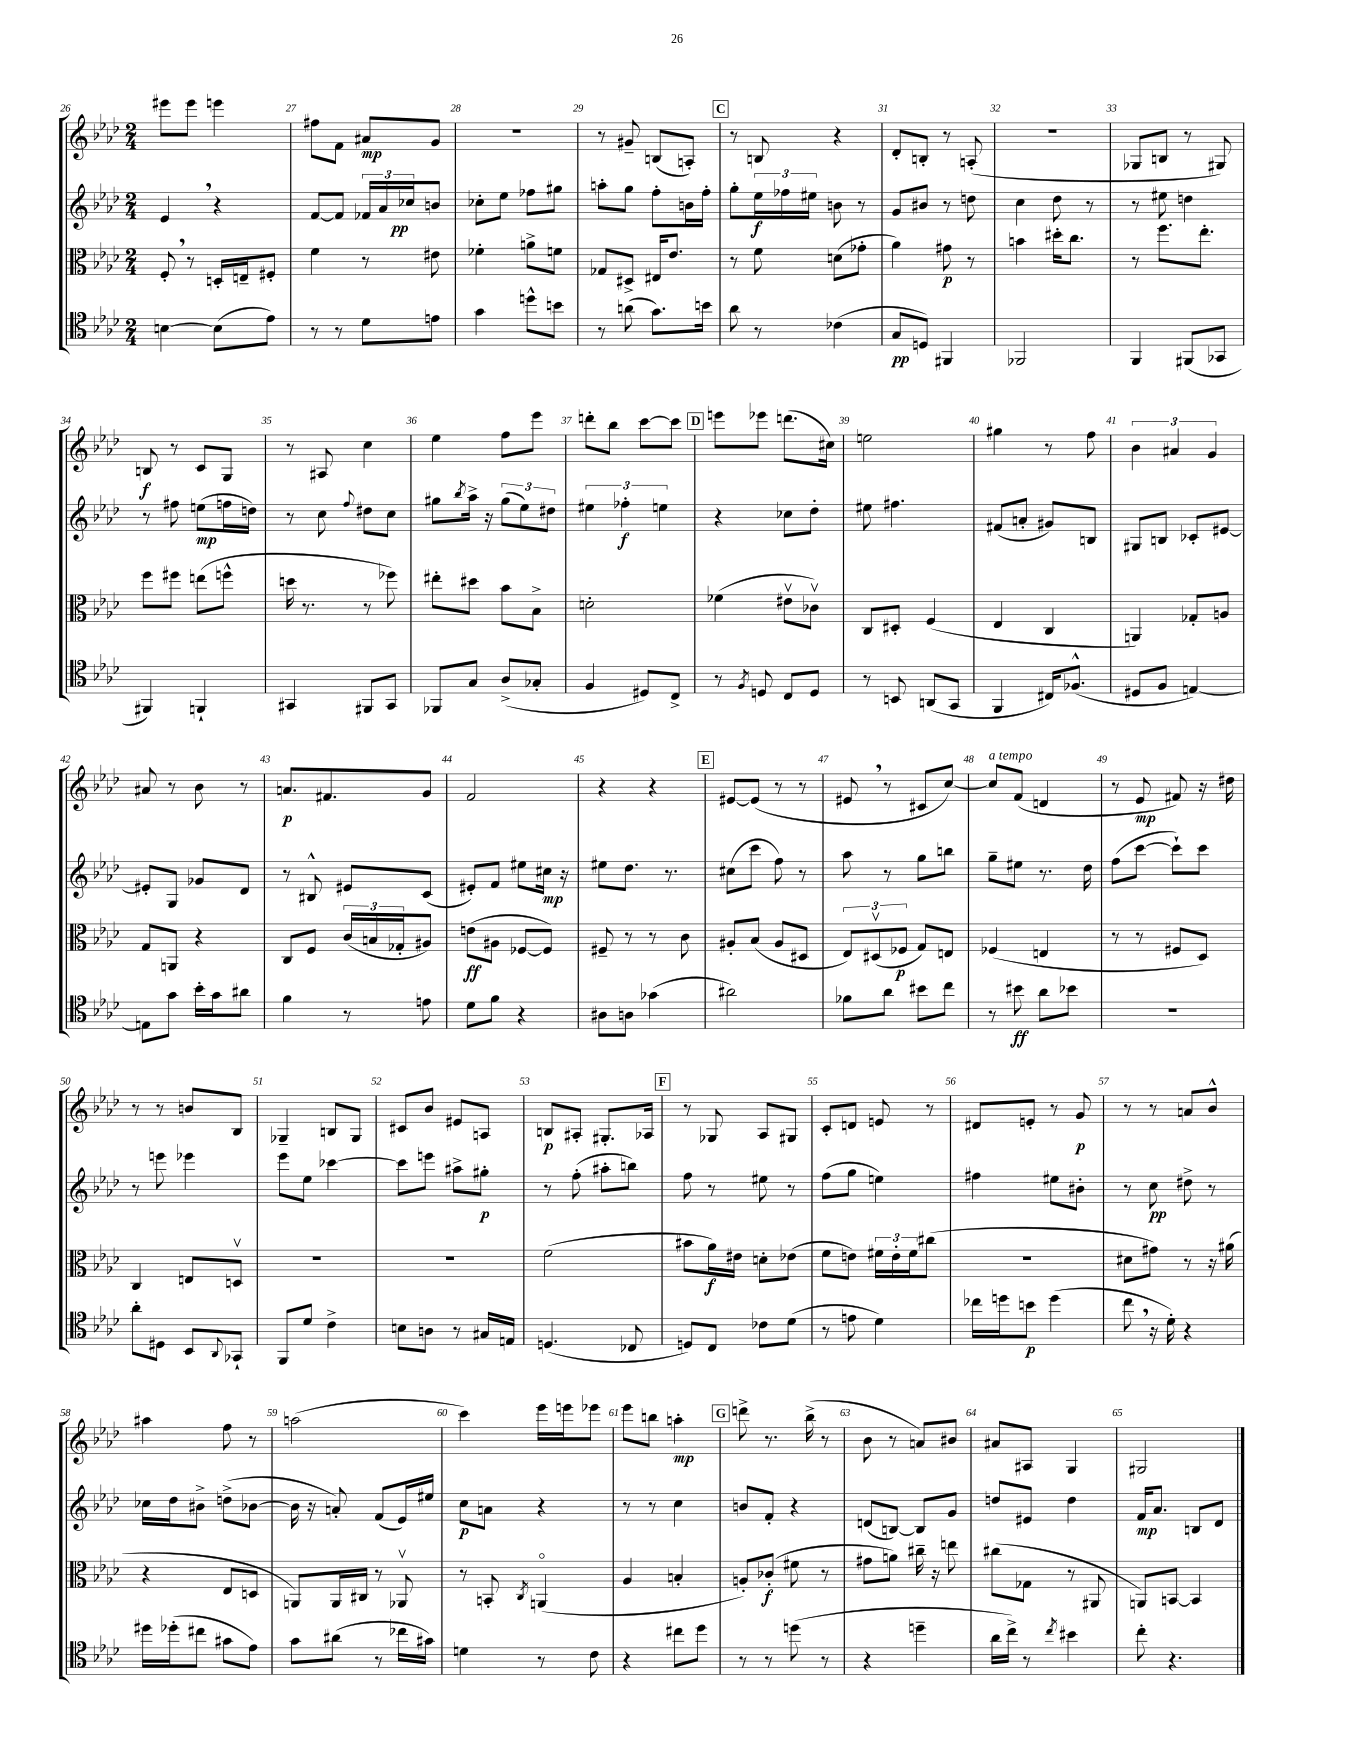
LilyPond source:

<<
\new StaffGroup <<
\new Staff = "s0" {
    \clef treble \key aes \major \numericTimeSignature \time 2/4
    eis'''8 eis'''8 e'''4 |
    fis''8 f'8 ais'8\mp g'8 |
    R2 |
    r8 gis'8-- b8( a8-.) |
    \mark \markup { \box "C" } r8 b8 r4 |
    des'8-. b8-. r8 a8-.( |
    R2 |
    ges8 b8 r8 gis8) |
    b8\f r8 c'8 g8 |
    r8 ais8 c''4 |
    ees''4 f''8 ees'''8 |
    d'''8-. bes''8 c'''8~ c'''8 |
    \mark \markup { \box "D" } e'''8 ees'''8 d'''8.( cis''16) |
    e''2 |
    gis''4 r8 f''8 |
    \tuplet 3/2 { bes'4 ais'4 g'4 } |
    ais'8 r8 bes'8 r8 |
    a'8.\p fis'8. g'8 |
    f'2 |
    r4 r4 |
    \mark \markup { \box "E" } eis'8~ eis'8( r8 r8 |
    eis'8 \breathe r8 cis'8 c''8~) |
    c''8^\markup { \italic "a tempo" } f'8( d'4 |
    r8 ees'8\mp fis'8) r16 dis''16 |
    r8 r8 b'8 bes8 |
    ges4-- b8 ges8 |
    cis'8 bes'8 eis'8 a8 |
    b8\p ais8-. gis8.-. aes16 |
    \mark \markup { \box "F" } r8 ges8 aes8 gis8 |
    c'8-. d'8 e'8 r8 |
    dis'8 e'8-. r8 g'8\p |
    r8 r8 a'8 bes'8-^ |
    ais''4 f''8 r8 |
    a''2( |
    c'''4) ees'''16 e'''16 ees'''8 |
    ees'''8 b''8 a''4-.\mp |
    \mark \markup { \box "G" } d'''8-> r8. bes''16->( r8 |
    bes'8 r8 a'8) bis'8 |
    ais'8 ais8 g4 |
    gis2 \bar "|." |
}
\new Staff = "s1" {
    \clef treble \key aes \major \numericTimeSignature \time 2/4
    ees'4 \breathe r4 |
    f'8~ f'8 \tuplet 3/2 { fes'16 aes'16 ces''16\pp } b'8 |
    ces''8-. ees''8 fes''8 gis''8 |
    a''8-. g''8 f''8-. b'16 f''16-. |
    \mark \markup { \box "C" } g''8-. \tuplet 3/2 { ees''16\f fes''16 eis''16 } b'8 r8 |
    g'8 bis'8 r8 d''8 |
    c''4 des''8 r8 |
    r8 eis''8 d''4 |
    r8 fis''8 e''8\mp( f''16 d''16) |
    r8 c''8 \appoggiatura { f''8 } dis''8 c''8 |
    gis''8 \acciaccatura { bes''8 } aes''16-> r16 \tuplet 3/2 { gis''8( ees''8) dis''8 } |
    \tuplet 3/2 { eis''4 fes''4-.\f e''4 } |
    \mark \markup { \box "D" } r4 ces''8 des''8-. |
    eis''8 fis''4. |
    fis'8( a'8-. gis'8) b8 |
    gis8 b8 ces'8-. eis'8~ |
    eis'8-. g8 ges'8 des'8 |
    r8 bis8-^ eis'8 c'8( |
    eis'8-.) f'8 eis''8 cis''16\mp r16 |
    eis''8 des''8. r8. |
    \mark \markup { \box "E" } cis''8( c'''8 f''8) r8 |
    aes''8 r8 g''8 b''8 |
    g''8-- eis''8 r8. des''16 |
    f''8( c'''8~ c'''8-!) c'''8 |
    r8 e'''8 ees'''4 |
    ees'''8 ees''8 ces'''4~ |
    ces'''8 e'''8 ais''8-> gis''8-.\p |
    r8 f''8-.( ais''8-. b''8) |
    \mark \markup { \box "F" } f''8 r8 eis''8 r8 |
    f''8( g''8 e''4) |
    fis''4 eis''8 bis'8-. |
    r8 c''8\pp dis''8-> r8 |
    ces''16 des''16 bis'8-> d''8->( bes'8~ |
    bes'16 r16 a'8-.) f'8( ees'16) eis''16 |
    c''8\p a'8 r4 |
    r8 r8 c''4 |
    \mark \markup { \box "G" } b'8 f'8-. r4 |
    d'8( b8~) b8 g'8 |
    d''8 eis'8 d''4 |
    f'16\mp aes'8. b8 des'8 \bar "|." |
}
\new Staff = "s2" {
    \clef alto \key aes \major \numericTimeSignature \time 2/4
    f8-. \breathe r8 d16-. e16-- fis8-. |
    f'4 r8 eis'8 |
    fes'4-. a'8-> f'8 |
    ges8 dis8-> eis16 ees'8. |
    \mark \markup { \box "C" } r8 f'8 d'8( ges'8-. |
    aes'4) gis'8\p r8 |
    b'4 dis''16-. c''8. |
    r8 f''8. ees''8.-. |
    f''8 fis''8 e''8( f''8-^ |
    d''16 r8. r8 fes''8) |
    eis''8-. dis''8 bes'8 bes8-> |
    d'2-. |
    \mark \markup { \box "D" } fes'4( eis'8\upbow ces'8\upbow) |
    c8 dis8-. f4( |
    ees4 c4 |
    a,4) ges8-. a8 |
    g8 a,8 r4 |
    c8 f8 \tuplet 3/2 { c'16( b16 ges16-. } ais8) |
    e'8\ff( ais8 fes8~ fes8) |
    fis8-- r8 r8 c'8 |
    \mark \markup { \box "E" } ais8-. bes8( ais8 dis8 |
    \tuplet 3/2 { ees8) dis8\upbow( fes8\p } g8) e8 |
    fes4( e4 |
    r8 r8 fis8 des8) |
    c4 e8 d8\upbow |
    R2 |
    R2 |
    f'2( |
    \mark \markup { \box "F" } bis'8 aes'16\f) eis'16 d'8-. ees'8( |
    f'8 e'8) \tuplet 3/2 { fis'16 e'16-. fis'16 } cis''8( |
    R2 |
    dis'8 gis'8) r8 r16 ais'16( |
    r4 ees8 d8 |
    a,8) a,16 cis16 r8 aes,8\upbow |
    r8 b,8-. \acciaccatura { c8 } a,4\flageolet( |
    aes4 b4-. |
    \mark \markup { \box "G" } a8-.) ces'8-.\f( fis'8 r8 |
    gis'8 a'8) cis''16-- r16 e''8 |
    cis''8( ges8 r8 ais,8 |
    a,8) b,8~ b,4 \bar "|." |
}
\new Staff = "s3" {
    \clef tenor \key aes \major \numericTimeSignature \time 2/4
    b4~ b8( ees'8) |
    r8 r8 des'8 e'8 |
    g'4 d''8-^ b'8 |
    r8 a'8( g'8.) b'16 |
    \mark \markup { \box "C" } aes'8 r8 ces'4( |
    g8\pp d8) fis,4 |
    fes,2 |
    f,4 fis,8( ges,8 |
    fis,4) f,4-! |
    gis,4 fis,8 gis,8 |
    fes,8 g8 aes8->( ges8-. |
    f4 dis8) c8-> |
    \mark \markup { \box "D" } r8 \acciaccatura { f8 } d8 c8 d8 |
    r8 b,8 a,8( g,8 |
    f,4 cis16) fes8.-^( |
    dis8 f8 e4~) |
    e8 g'8 bes'16-. g'16 ais'8 |
    f'4 r8 e'8 |
    des'8 f'8 r4 |
    ais8 a8 ges'4( |
    \mark \markup { \box "E" } ais'2) |
    fes'8 aes'8 bis'8 c''8 |
    r8 bis'8\ff aes'8 bes'8 |
    R2 |
    aes'8-. dis8 bes,8 \appoggiatura { aes,8 } ges,8-! |
    f,8 des'8 c'4-> |
    b8 a8 r8 gis16 e16 |
    d4.( ces8 |
    \mark \markup { \box "F" } d8) c8 ces'8 des'8( |
    r8 e'8 des'4) |
    ces''16 d''16 b'8\p d''4( |
    c''8 \breathe r16 des'16-.) r4 |
    dis''16 des''16-.( cis''8 gis'8 ees'8) |
    g'8 ais'8( r8 ces''16 gis'16) |
    d'4 r8 c'8 |
    r4 cis''8 des''8 |
    \mark \markup { \box "G" } r8 r8 d''8( r8 |
    r4 d''4-- |
    aes'16 c''16->) r8 \acciaccatura { c''8 } bis'4 |
    c''8-. r4. \bar "|." |
}
>>
>>
\layout { \context { \Score currentBarNumber = #26 \override BarNumber.break-visibility = ##(#f #t #t) barNumberVisibility = #all-bar-numbers-visible } }
